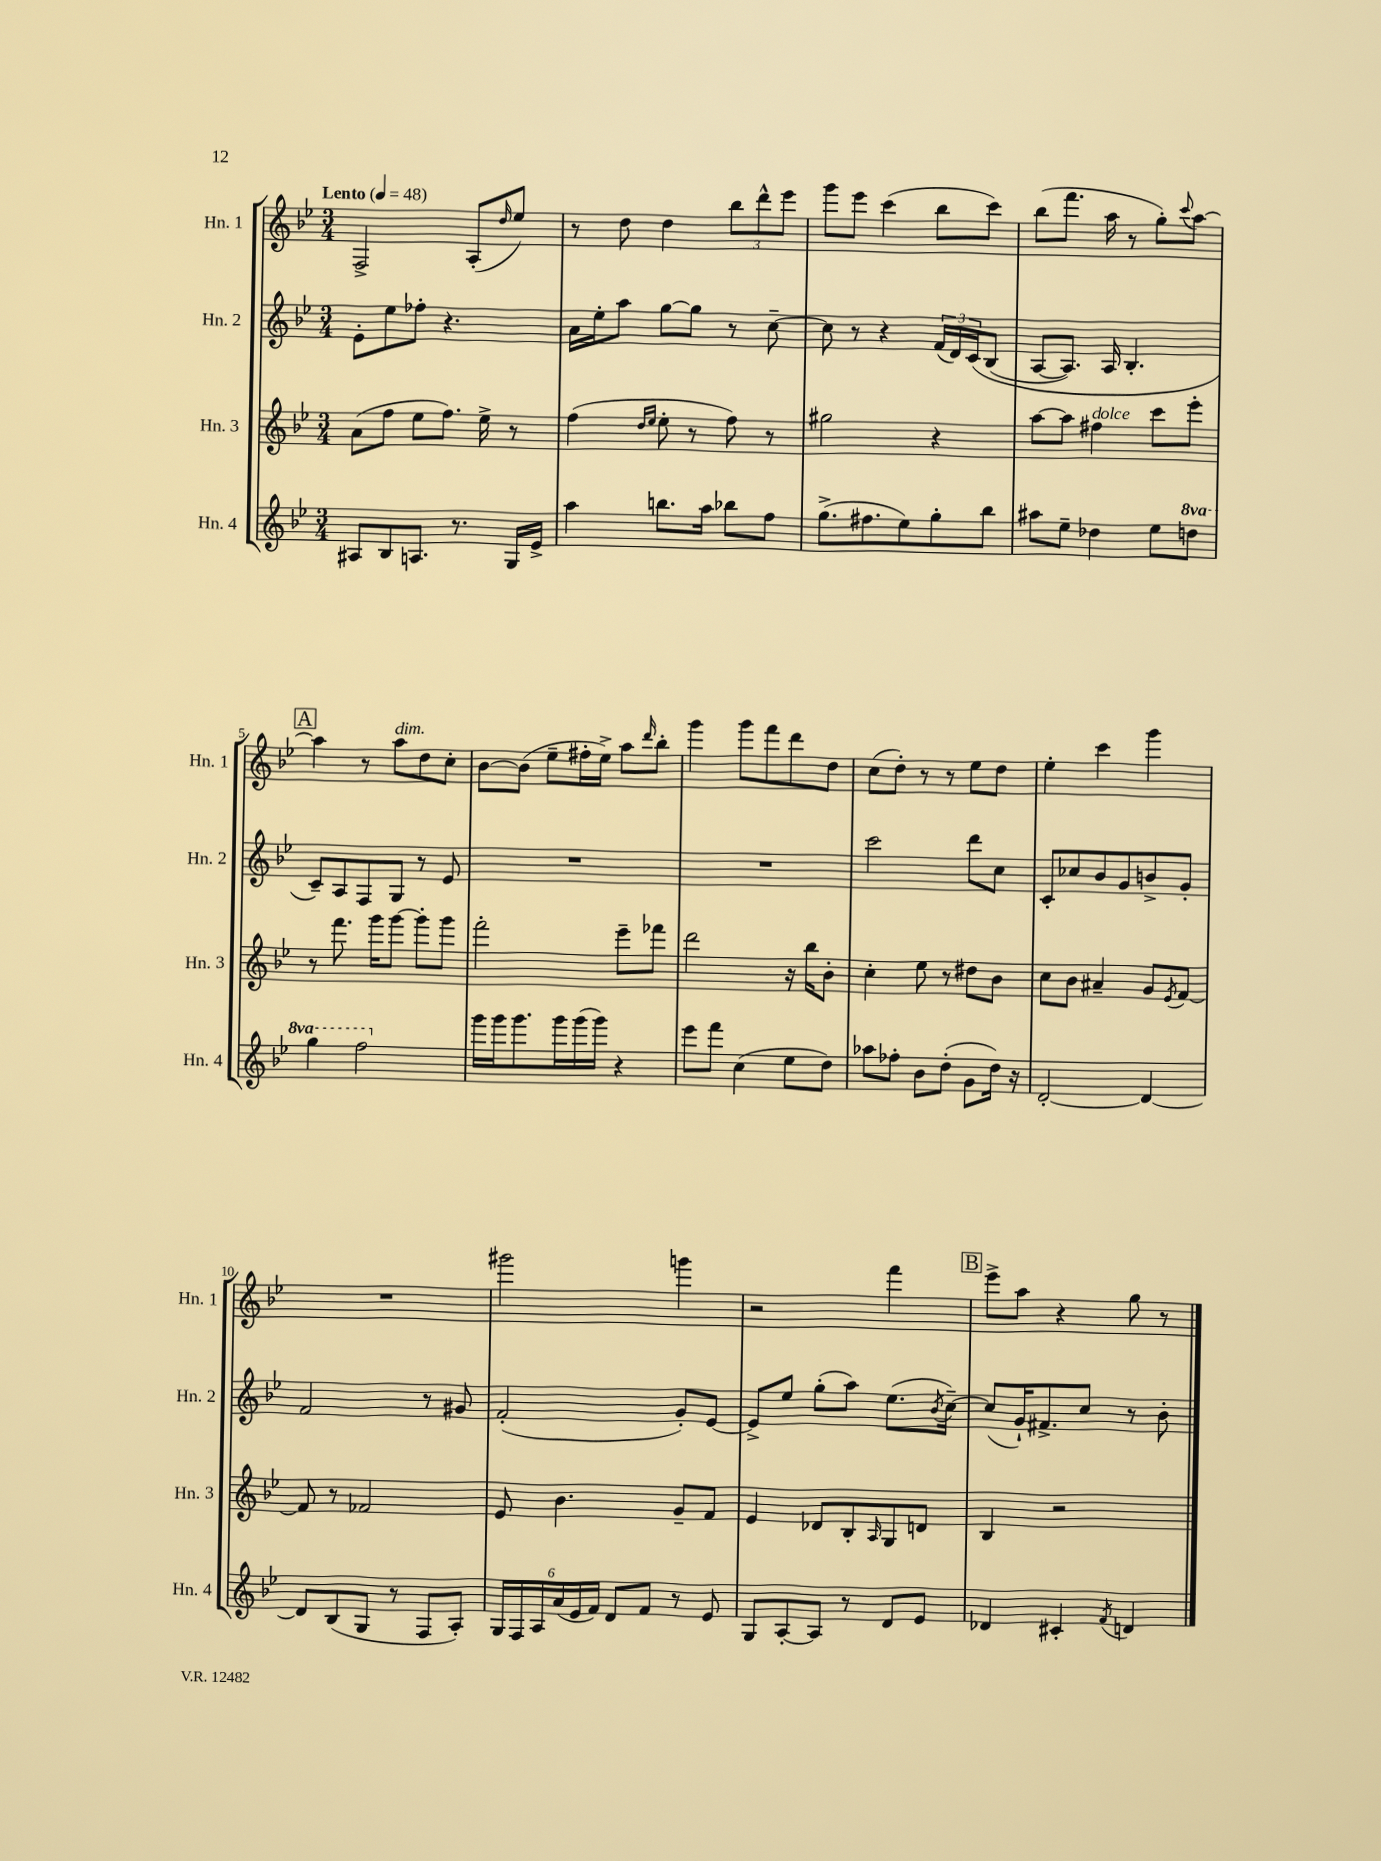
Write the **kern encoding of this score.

**kern	**kern	**kern	**kern
*staff4	*staff3	*staff2	*staff1
*clefG2	*clefG2	*clefG2	*clefG2
*k[b-e-]	*k[b-e-]	*k[b-e-]	*k[b-e-]
*M3/4	*M3/4	*M3/4	*M3/4
*MM48	*MM48	*MM48	*MM48
8A#/L	(8a\L	8e-'\L	2F^/
8B-/	8ff\J	8ee-\	.
8.A/J	8ee-\L	8ff-'\J	.
.	8.ff\J)	4.r	.
8.r	.	.	.
.	.	.	(8A'/L
.	16ee-^\	.	.
.	.	.	16qqdd/
16G/LL	8r	.	8ee-/J)
16e-^/JJ	.	.	.
=	=	=	=
4aa\	(4ff\	16a\LL	8r
.	.	16ee-'\J	.
.	.	8aa\J	8dd\
.	16qqdd/LL	.	.
.	16qqee-/JJ	.	.
8.bb\L	8ee-'\	[8gg\L	4dd\
.	8r	8gg\]J	.
16aa\Jk	.	.	.
8bb-\L	8ff\)	8r	12bb-\L
.	.	.	12ddd^^\
8ff\J	8r	[8cc~\	.
.	.	.	12eee-\J
=	=	=	=
(8.gg^\L	2gg#\	8cc\]	8ggg\L
.	.	8r	8eee-\J
8.ff#\	.	.	.
.	.	4r	(4ccc\
8ee-\)	.	.	.
8gg'\	4r	(24f/LL	8bb-\L
.	.	24d/)	.
.	.	&(24c/J	.
8bb-\J	.	(8B-/J	8ccc\J)
=	=	=	=
8aa#\L	[8aa\L	[8A/L	(8bb-\L
8ee-~\J	8aa\]J	8.A/]J)	8.fff\J
4dd-\	4ff#\	.	.
.	.	16A/	16aa\
.	.	4.B-'/	8r
8ee-\L	8ccc\L	.	8gg'\L)
.	.	.	8qqccc/
8ddd\J	8eee-'\J	.	[8aa\J
=	=	=	=
4ggg\	8r	8c~/L&)	4aa\]
.	8.fff\	8A/	.
2fff\	.	8F/	8r
.	16ggg\LK	.	.
.	[8ggg\J	8G/J	8aa\L
.	8ggg'\]L	8r	8dd\
.	8ggg\J	8e-/	8cc'\J
=	=	=	=
16ggg\LL	2fff'\	2.r	[8b-\L
16ggg\J	.	.	.
8.ggg\	.	.	(8b-\]J
.	.	.	8ee-~\L
16ggg\L	.	.	.
(16ggg\	.	.	16ff#'\L
16ggg\JJ)	.	.	16ee-^\JJ)
4r	8eee-~\L	.	8aa\L
.	.	.	16qqddd/
.	8fff-\J	.	8bb-'\J
=	=	=	=
8eee-\L	2ddd\	2.r	4ggg\
8fff\J	.	.	.
(4cc\	.	.	8ggg\L
.	.	.	8fff\
8ee-\L	16r	.	8ddd\
.	16bb-\LK	.	.
8dd\J)	8b-'\J	.	8dd\J
=	=	=	=
8aa-\L	4cc'\	2ccc\	(8cc\L
8ff-'\J	.	.	8dd'\J)
8b-\L	8ee-\	.	8r
(8dd'\J	8r	.	8r
8g\L	8dd#\L	8ddd\L	8ee-\L
16dd\Jk)	8b-\J	8cc\J	8dd\J
16r	.	.	.
=	=	=	=
[2d'/	8cc\L	8c'/L	4ee-'\
.	8b-\J	8cc-/	.
.	4a#~/	8b-/	4ccc\
.	.	8g/	.
4d/_	8g/L	8b^/	4ggg\
.	8qe-/	.	.
.	[8f/J	8g'/J	.
=	=	=	=
8d/]L	8f/]	2f/	2.r
(8B-/	8r	.	.
8G/J	2f-/	.	.
8r	.	.	.
8F/L	.	8r	.
8A'/J)	.	8g#/	.
=	=	=	=
24G/LL	8e-/	(2f'/	2ggg#\
24F/	.	.	.
24A/	.	.	.
(24a/	4.b-\	.	.
24e-/	.	.	.
24f/JJ)	.	.	.
8d/L	.	.	.
8f/J	.	.	.
8r	8g~/L	8g'/L)	4ggg\
8e-/	8f/J	[8e-/J	.
=	=	=	=
8G/L	4e-/	8e-^/]L	2r
[8A'/	.	8ee-/J	.
8A/]J	8d-/L	(8gg'\L	.
8r	8B-'/	8aa\J)	.
.	16qqA/	.	.
8d/L	8G/	(8.ee-\L	4fff\
8e-/J	8d/J	.	.
.	.	8qb-/	.
.	.	[16cc~\Jk)	.
=	=	=	=
4d-/	4B-/	(8cc/]L	8eee-^\L
.	.	16g`/K)	8aa\J
.	.	8.f#^/	.
4c#'/	2r	.	4r
.	.	8cc/J	.
8qf/	.	.	.
4d/	.	8r	8gg\
.	.	8b-'\	8r
==	==	==	==
*-	*-	*-	*-
